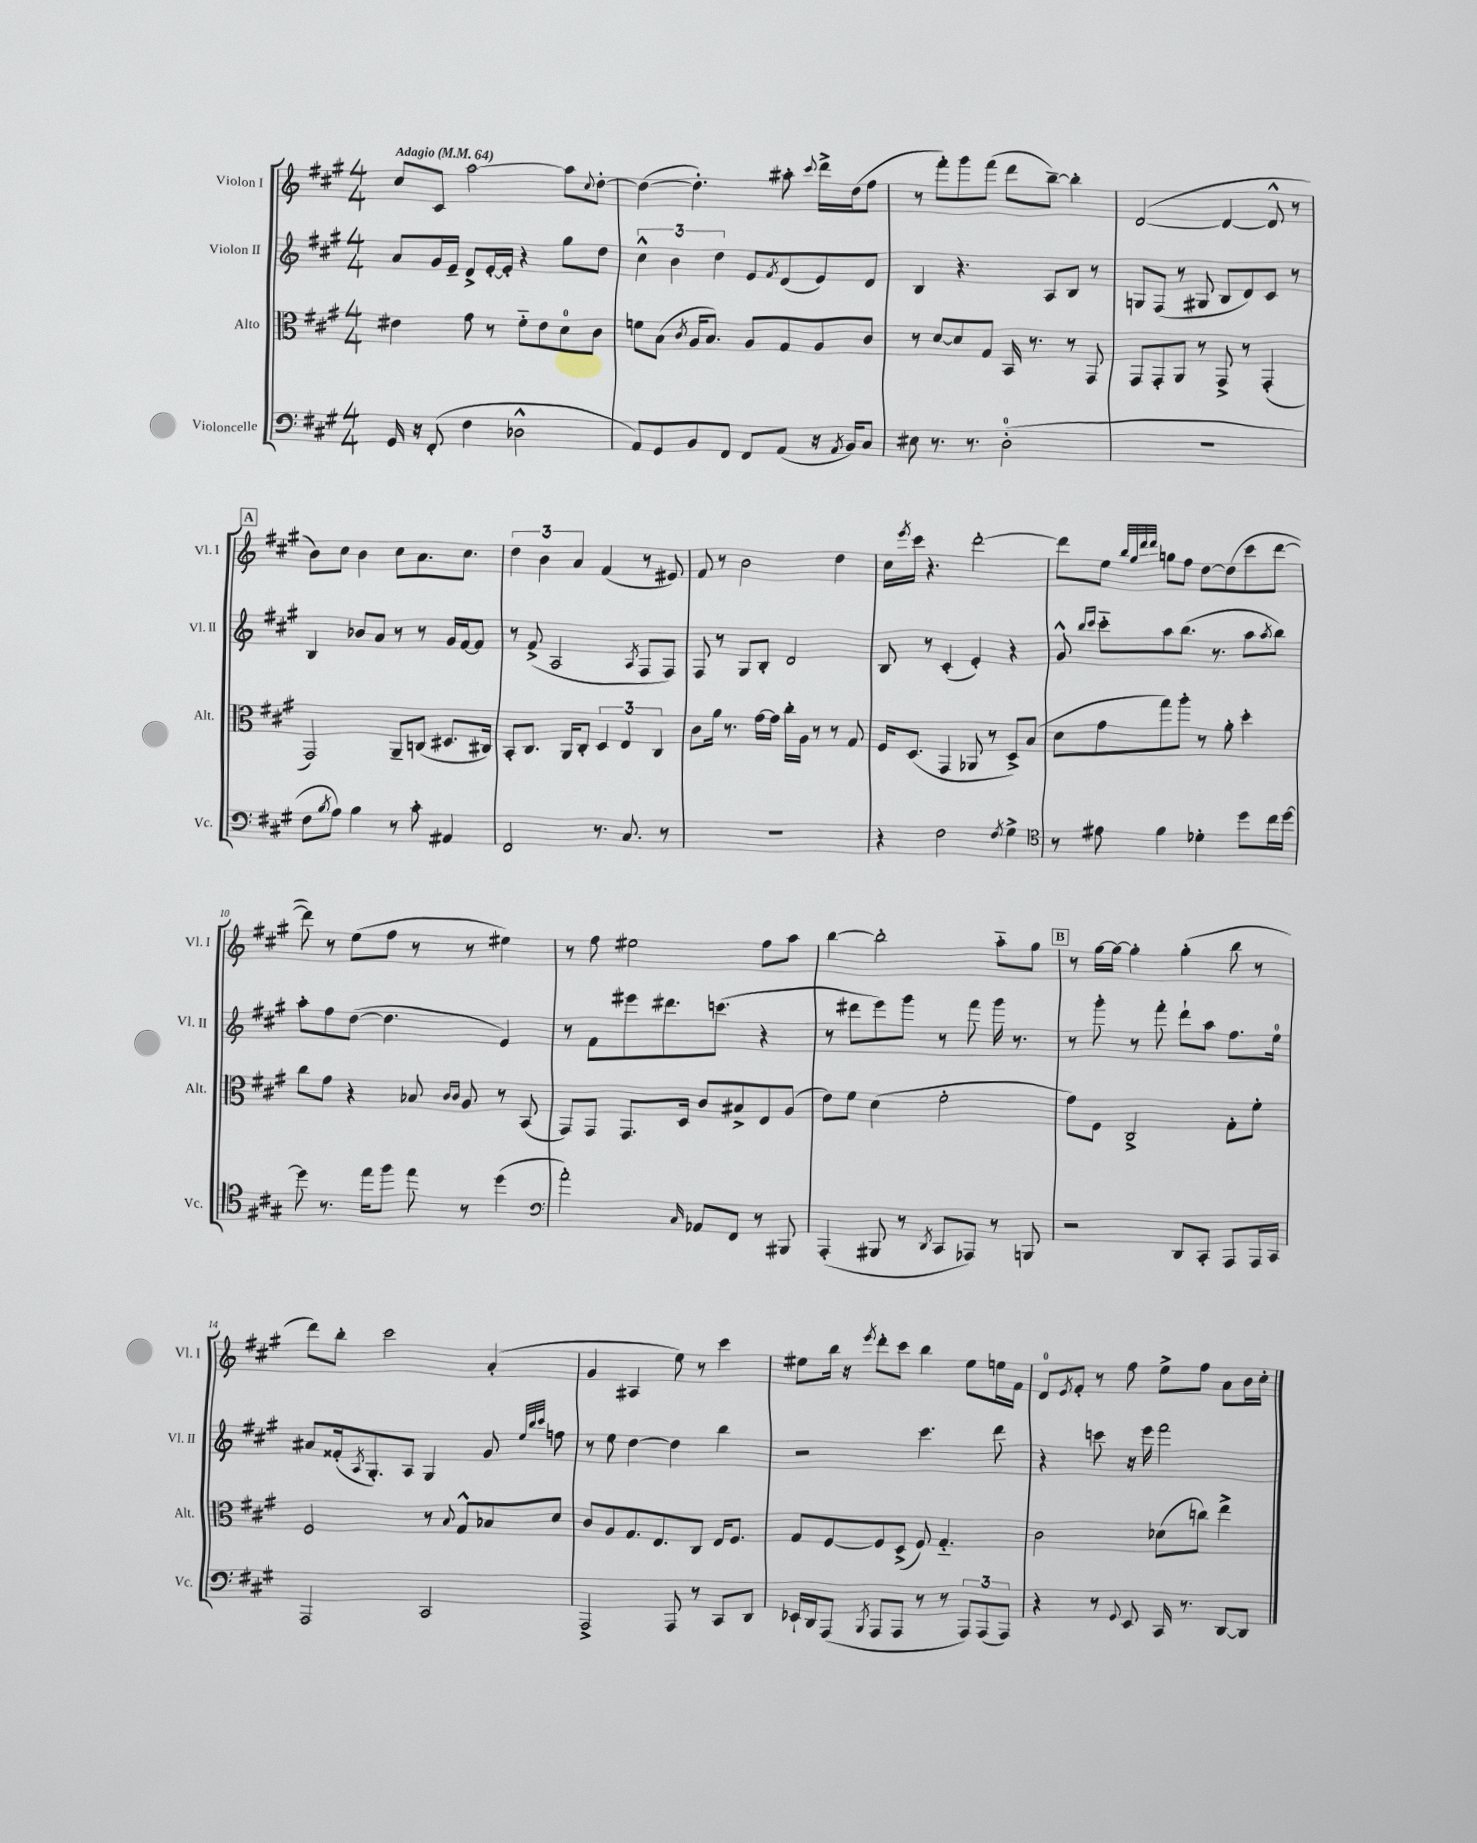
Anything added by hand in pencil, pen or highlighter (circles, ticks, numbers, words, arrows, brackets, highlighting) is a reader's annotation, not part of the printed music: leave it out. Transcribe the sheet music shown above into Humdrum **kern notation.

**kern	**kern	**kern	**kern
*part4	*part3	*part2	*part1
*staff4	*staff3	*staff2	*staff1
*I"Violoncelle	*I"Alto	*I"Violon II	*I"Violon I
*I'Vc.	*I'Alt.	*I'Vl. II	*I'Vl. I
*clefF4	*clefC3	*clefG2	*clefG2
*k[f#c#g#]	*k[f#c#g#]	*k[f#c#g#]	*k[f#c#g#]
*M4/4	*M4/4	*M4/4	*M4/4
*MM64	*MM64	*MM64	*MM64
=1	=1	=1	=1
!	!	!	!LO:TX:a:B:t=Adagio
16GG#/	4e#X\	8a/L	8cc#/L
16r	.	.	.
(8FF#'/	.	16g#/L	8c#/J
.	.	16e~/JJ	.
4F#\	8g#\	8d^/L	[2aa\
.	8r	[16e'/L	.
.	.	16e'/JJ]	.
2D-X^^\	8f#\L	4r	.
.	8e#\	.	.
.	8d\	8gg#\L	8aa\L]
.	.	.	8qqcc#/
.	8c#\J	8dd\J	[8dd'\J
=2	=2	=2	=2
8AA/L)	8fn\L	6cc#^^\	(4dd\_
8GG#/	(8B\J	.	.
.	.	6b\	.
.	8qc#/	.	.
8BB/	16A/KL	.	4.dd'\])
.	8.B/J)	.	.
.	.	6dd\	.
8FF#/J	.	.	.
8FF#/L	8A/L	8e/L	.
.	.	8qf#/	.
(8AA/J	8G#/	(8d/	8aa#X'\
.	.	.	8qqccc#/
16r	8A/	8e/)	16ddd^\LL
8qAA/	.	.	.
16BB/KL)	.	.	(16dd\J
8C#/J	8c#/J	8d/J	8ff#\J
=3	=3	=3	=3
8E#X\	8r	4B/	8r
8.r	[8d/L	.	8fff#'\L)
.	8d/]	4.r	8ggg#\
8.r	.	.	.
.	8G#/J	.	(8fff#\J
(2D'\	16BB/	.	8ddd\L
.	8.r	.	.
.	.	8A/L	[8bb~\J)
.	8r	8B/J	4bb'\]
.	8GG#/	8r	.
=4	=4	=4	=4
1r	8GG#/L	8Gn/L	([2d/
.	8GG#'/	(8F#/J	.
.	8AA/J	8r	.
.	8r	8G#X/	.
.	8GG#^/	8B/L	4d/_
.	8r	8d/)	.
.	(4GG#'/	8c#/J	8d^^/]
.	.	8r	8r
!!LO:LB:g=z
!!LO:REH:place=s1:t=A
=5	=5	=5	=5
8F#\L	2GG#/)	4B/	8b\L)
8qB/	.	.	.
8A\J)	.	.	8cc#\J
4B\	.	8b-X/L	4b\
.	.	8a/J	.
8r	8AA~/L	8r	8cc#\L
8c#'\	(8Cn/J	8r	8.a\
4AA#X/	8.D#X/L	16g#/LL	.
.	.	[16f#/J	8.cc#\J
.	.	8f#/J]	.
.	16C#X/Jk)	.	.
=6	=6	=6	=6
2FF#/	8BB'/L	8r	6dd\
.	8.C#/J	(8f#^/	.
.	.	.	6b\
.	.	2A/	.
.	16AA/KL	.	.
.	.	.	6a/
.	8C#'/J	.	.
8.r	6D/	.	(4f#/
.	6E/	.	.
8.C#/	.	.	.
.	.	8qA/	.
.	.	8F#/L	8r
.	6C#/	.	.
8r	.	8F#/J)	8e#X/)
=7	=7	=7	=7
1r	8c#\L	8F#/	8f#/
.	16a\Jk	8r	8r
.	8.r	.	.
.	.	8G#/L	2b\
.	[16g#\LL	8B'/J	.
.	16g#\JJ]	.	.
.	16cc#'\LL	2d/	.
.	16A\JJ	.	.
.	8r	.	.
.	8r	.	4dd\
.	8G#/	.	.
=8	=8	=8	=8
4r	16F#/KL	8B/	16cc#\LL
.	.	.	8qeee/
.	(8.D/J	.	16ccc#\JJ
.	.	8r	4.r
2F#\	4GG#/	(4c#'/	.
.	8AA-X/	4e'/)	[2ddd'\
.	8r	.	.
8qF#/	.	.	.
4G#^\	8D^/L)	4r	.
.	(8B/J	.	.
=9	=9	=9	=9
*clefC4	*	*	*
8r	8d\L	8g#^^/	8ddd\L]
.	.	16qqbb/LL	.
.	.	16qqccc#/JJ	.
8e#X\	8g#\	8ccc#\L	8ee\J
.	.	.	32qqbb/LLL
.	.	.	32qqgg#/
.	.	.	32qqddd/
.	.	.	32qqddd/JJJ
4f#\	8gg#\)	8aa\	8ggn\L
.	8aa'\J	(8.bb\J	8ff#\J
4d-X'\	8r	.	[8dd\L
.	.	8.r	.
.	8a'\	.	(8dd\]
8dd\L	4dd'\	8aa\L	8ccc#\
.	.	8qaa/	.
16cc#\L	.	8bb\J)	[8ddd\J
[16dd\JJ	.	.	.
!!LO:LB:g=z
=10	=10	=10	=10
8dd\]	8cc#\L	8aa'\L	8ddd\])
8.r	8g#\J	8ff#\	8r
.	4r	([8dd\J	(8ee\L
16ee\KL	.	.	.
8ff#\J	.	4.dd\]	8ff#\J
8ee\	8B-X/	.	8r
.	16qqc#/LL	.	.
.	16qqc#/JJ	.	.
8r	8A/	.	8r
(4dd\	8r	4e/)	4ee#X\)
.	(8BB/	.	.
=11	=11	=11	=11
*clefF4	*	*	*
2a'\)	8GG#/L)	8r	8r
.	8GG#/J	8f#\L	8ff#\
.	8.GG#/L	8eee#X\	2ee#X\
.	.	8.ddd#X\	.
.	16D/Jk	.	.
16qqC#/	.	.	.
8AA-X/L	8c#/L	.	.
.	.	(8.cccn\J	.
8FF#/J	8B#X^/	.	.
8r	8E/	4r	8ff#\L
8BBB#X/	(8A/J	.	8aa\J
=12	=12	=12	=12
(4AAA'/	8e\L)	8r	[4bb\
.	8f#\J	8ddd#X\L	.
8BBB#X/	(4d\	8eee\)	2bb'\]
8r	.	8ggg#\J	.
8qDD/	.	.	.
8CC#/L	2f#'\	8r	.
8AAA-X/J)	.	8fff#\	.
8r	.	16ggg#\	8aa\L
.	.	8.r	.
8BBBn/	.	.	8gg#\J
!!LO:REH:place=s1:t=B
=13	=13	=13	=13
2r	8g#\L)	8r	8r
.	8F#\J	8ggg#'\	[16gg#\LL
.	.	.	16gg#\JJ_
.	2C#^/	8r	4gg#'\]
.	.	8fff#'\	.
8DD/L	.	8ddd`\L	(4gg#'\
8CC#'/J	.	8aa\J	.
8AAA/L	8G#'\L	8.ff#\L	8bb\
16AAA/L	8f#'\J	.	8r
16CC#/JJ	.	16ee\Jk	.
!!LO:LB:g=z
=14	=14	=14	=14
2AAA/	2F#/	8a#X/L	8ddd\L)
.	.	(16f##X'/k	8bb'\J
.	.	8qA/	.
.	.	8.G#'/)	.
.	.	.	2ccc#\
.	.	8A/J	.
2CC#/	8r	4G#/	.
.	8qqB/	.	.
.	8G#^^/L	.	.
.	8B-X/	8g#/	(4a'/
.	.	32qqee/LLL	.
.	.	32qqbb/	.
.	.	32qqccc#/JJJ	.
.	8d/J	8ffn\	.
=15	=15	=15	=15
2AAA^/	8c#/L	8r	4g#/
.	8A/	8ee\	.
.	8.G#/	[4dd\	4A#X/
.	8.E/	.	.
8AAA/	.	4dd\]	8ee\)
8r	8C#/J	.	8r
8CC#/L	16E/KL	4bb\	4ccc#\
.	8.F#/J	.	.
8DD/J	.	.	.
=16	=16	=16	=16
16EE-X`/LL	8G#/L	2r	8ee#X\L
16DD/J	.	.	.
(8AAA/J	[8F#/	.	16bb\Jk
.	.	.	16r
8qBBB/	.	.	8qeee/
8AAA/L	8F#/]	.	8ddd'\L
8AAA/J	(8D^/J	.	8ccc#\J
8r	8F#/)	4.ccc#\	4bb\
8r	4.G#/	.	.
12AAA/L)	.	.	8ee#\L
(12AAA/	.	.	.
.	.	8ddd\	16een\L
12AAA/J)	.	.	.
.	.	.	16f#\JJ
=17	=17	=17	=17
4r	2c#\	4r	8d/L
.	.	.	8qe/
.	.	.	8f#'/J
8r	.	8cccn\	8r
8qqGG#/	.	.	.
8EE/	.	16r	8ff#\
.	.	16eee\	.
16CC#/	(8d-X\L	2fff#\	8ee^\L
8.r	.	.	.
.	8ccn\J)	.	8ff#\J
[8DD/L	4ee^\	.	8a\L
8DD/J]	.	.	16b\L
.	.	.	16cc#'\JJ
==	==	==	==
*-	*-	*-	*-
